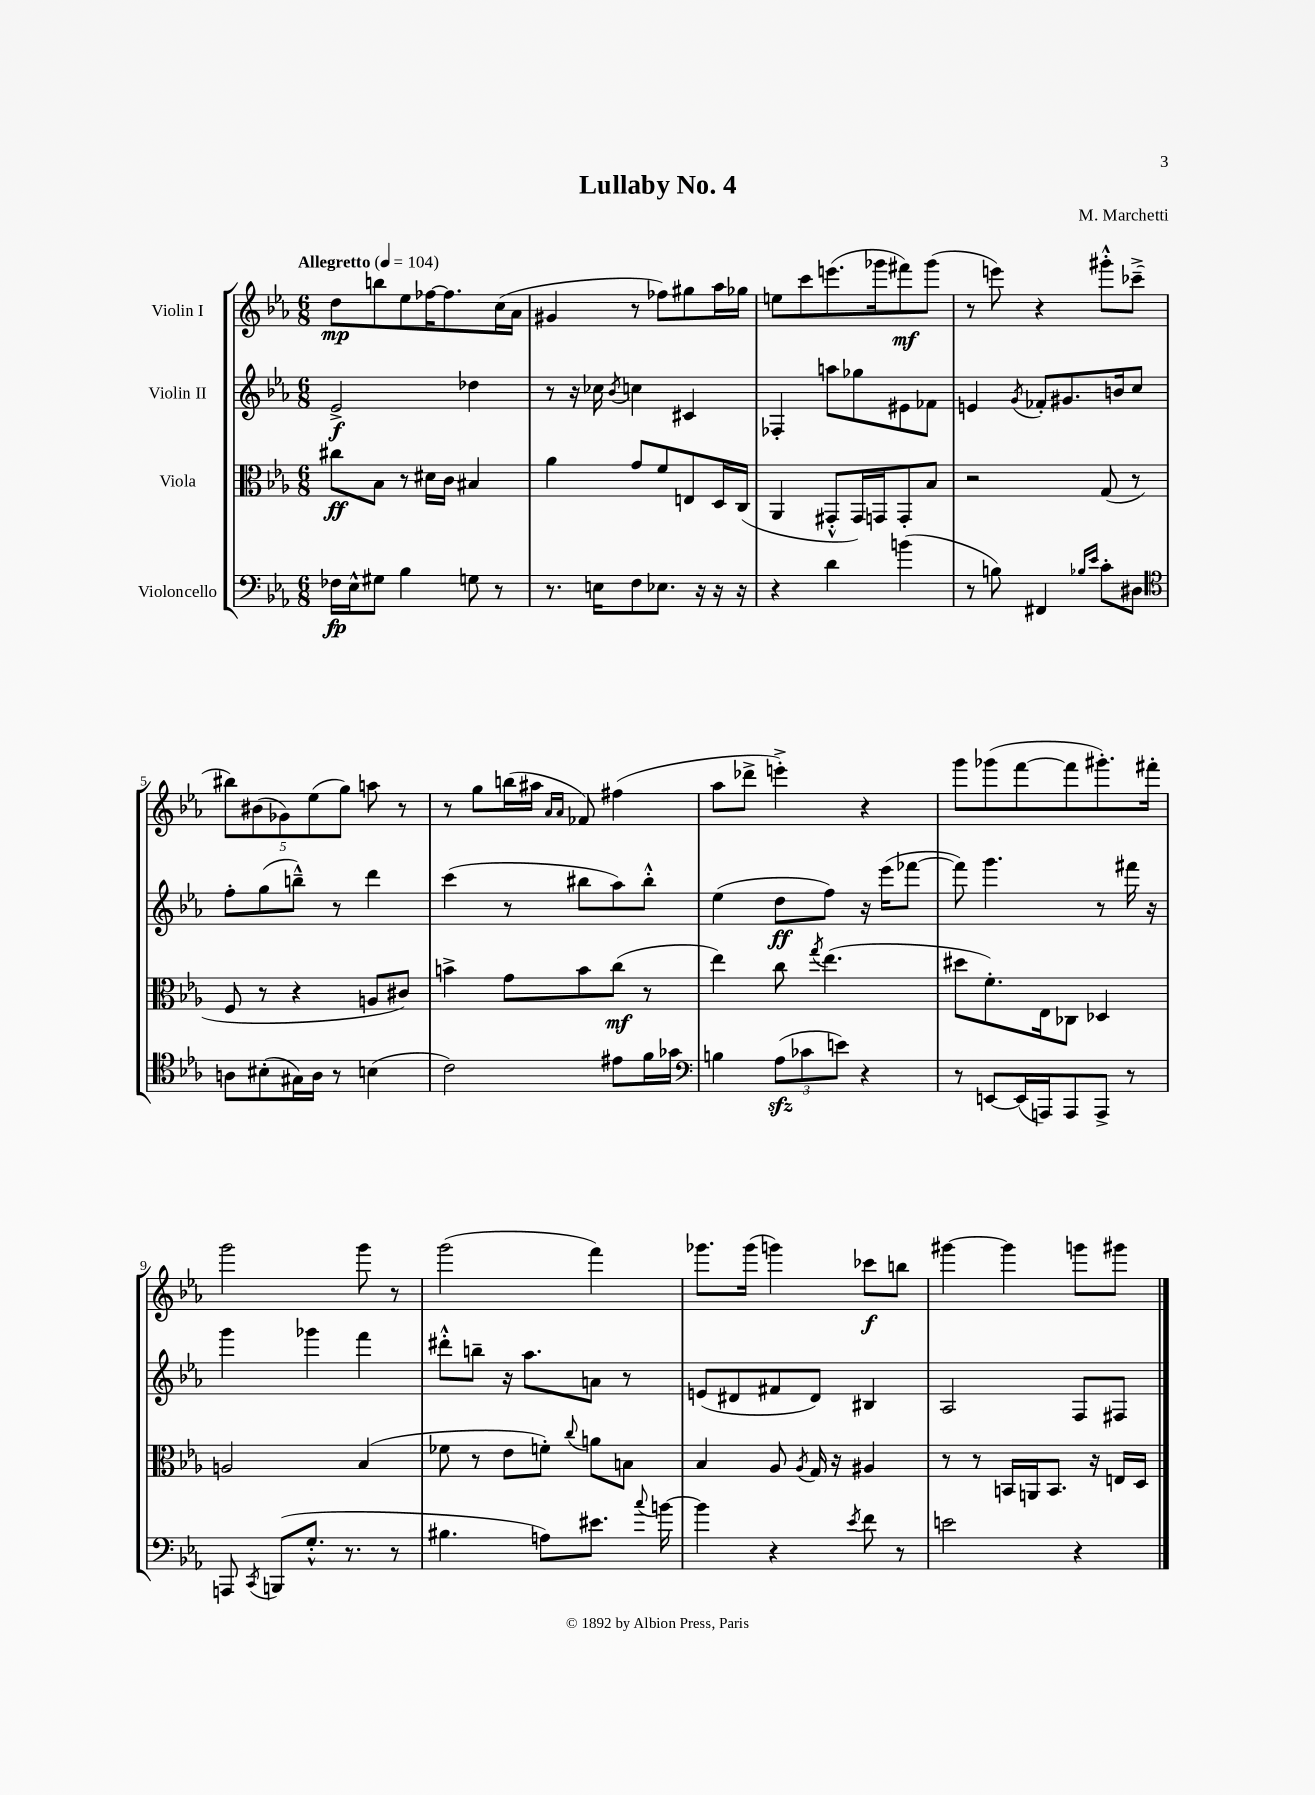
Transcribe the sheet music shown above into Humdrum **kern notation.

**kern	**kern	**kern	**kern
*staff4	*staff3	*staff2	*staff1
*clefF4	*clefC3	*clefG2	*clefG2
*k[b-e-a-]	*k[b-e-a-]	*k[b-e-a-]	*k[b-e-a-]
*M6/8	*M6/8	*M6/8	*M6/8
*MM104	*MM104	*MM104	*MM104
16F-\LL	8cc#\L	2e-^/	8dd\L
16E-^^\J	.	.	.
8G#\J	8B-\J	.	8bb\
4B-\	8r	.	8ee-\
.	16d#\LL	.	[16ff-\K
.	16c\JJ	.	8.ff-\]
8G\	4B#/	4dd-\	.
8r	.	.	(16cc\L
.	.	.	16a-\JJ
=	=	=	=
8.r	4a-\	8r	4g#/
.	.	16r	.
16E\LK	.	16cc-\	.
.	.	8qb-/	.
8F\	8g/L	4cc\	8r
8.E-\J	8f/	.	8ff-\L)
.	8E/	4c#/	8gg#\
16r	.	.	.
16r	16D/L	.	16aa-\L
16r	(16C/JJ	.	16gg-\JJ
=	=	=	=
4r	4AA-/	4F-'/	8ee\L
.	.	.	8ccc\
4d\	8GG#'^^/L	8aa\L	(8.eee\
.	16GG#/L)	8gg-\	.
.	16GG/J	.	16ggg-\k
(4b\	8GG'/	8e#\	8fff#\)
.	8B-/J	8f-\J	(8ggg-\J
=	=	=	=
8r	2r	4e/	8r
8B\)	.	.	8eee\)
.	.	8qg/	.
4FF#/	.	8f-'/L	4r
.	.	8.g#/	.
16qqB-/LL	.	.	.
16qqe-/JJ	.	.	.
8c'\L	(8G/	.	8ggg#'^^\L
.	.	16b/k	.
8D#\J	8r	8cc/J	(8ccc-~^\J
=	=	=	=
*clefC4	*	*	*
8A\L	8F/	8ff'\L	10bb#\L)
.	.	.	(10b#\
(8B#'\	8r	(8gg\	.
.	.	.	10g-\)
16G#\L)	4r	8bb~^^\J)	.
.	.	.	(10ee-\
16A\JJ	.	.	.
8r	.	8r	.
.	.	.	10gg\J)
(4B\	8A/L	4ddd\	8aa\
.	8c#/J)	.	8r
=	=	=	=
2c\)	4b^\	(4ccc\	8r
.	.	.	8gg\L
.	8g\L	8r	(16bb\L
.	.	.	16aa#\JJ
.	.	.	16qqa-/LL
.	.	.	16qqa-/JJ
.	8b\	8bb#\L	8f-/)
8e#\L	(8cc\J	8aa-\)	(4ff#\
16f\L	8r	8bb#'^^\J	.
16g-\JJ	.	.	.
=	=	=	=
*clefF4	*	*	*
4B\	4ee-\)	(4ee-\	8aa-\L
.	.	.	8ddd-^\J
(12A-\L	8cc\	8dd\L	4eee'^\)
12c-\	.	.	.
.	8qgg/	.	.
.	(4.ee-\	8ff\J)	.
12e\J)	.	.	.
4r	.	16r	4r
.	.	(16eee-\LK	.
.	.	[8fff-\J	.
=	=	=	=
8r	8dd#\L	8fff-\])	8ggg\L
[8EE/L	8.f'\)	4.ggg\	(8ggg-\
(16EE/]L	.	.	[8fff\
16AAA/J)	16E-\k	.	.
8AAA/	8C-\J	.	8fff\]
8AAA^/J	4D-/	8r	8.ggg#'\)
8r	.	16fff#\	.
.	.	16r	16fff#'\Jk
=	=	=	=
8AAA/	2A/	4ggg\	2ggg\
8qCC/	.	.	.
(8BBB/L	.	.	.
8.G'^^/J	.	4ggg-\	.
8.r	.	.	.
.	(4B-/	4fff\	8ggg\
8r	.	.	8r
=	=	=	=
4.B#\	8f-\	8ddd#'^^\L	(2ggg\
.	8r	8bb~\J	.
.	8e-\L	16r	.
.	.	8.aa-\L	.
8A\L)	8f'\J)	.	.
.	8qqcc/	.	.
8.e#\J	8a\L	8a\J	4fff\)
.	8B\J	8r	.
8qqcc/	.	.	.
[16b\	.	.	.
=	=	=	=
4b\]	4B-/	(8e/L	8.ggg-\L
.	.	8d#/	.
.	.	.	(16ggg-\Jk
4r	8A-/	8f#/	4ggg\)
.	8qA-/	.	.
.	16G/	8d#/J)	.
.	16r	.	.
8qe-/	.	.	.
8f\	4A#/	4B#/	8ccc-\L
8r	.	.	8bb\J
=	=	=	=
2e\	8r	2A-/	[4ggg#\
.	8r	.	.
.	16BB/LL	.	4ggg#\]
.	16AA/J	.	.
.	8.BB/J	.	.
4r	.	8F/L	8ggg\L
.	16r	.	.
.	16E/LL	8F#/J	8ggg#\J
.	16D/JJ	.	.
==	==	==	==
*-	*-	*-	*-
